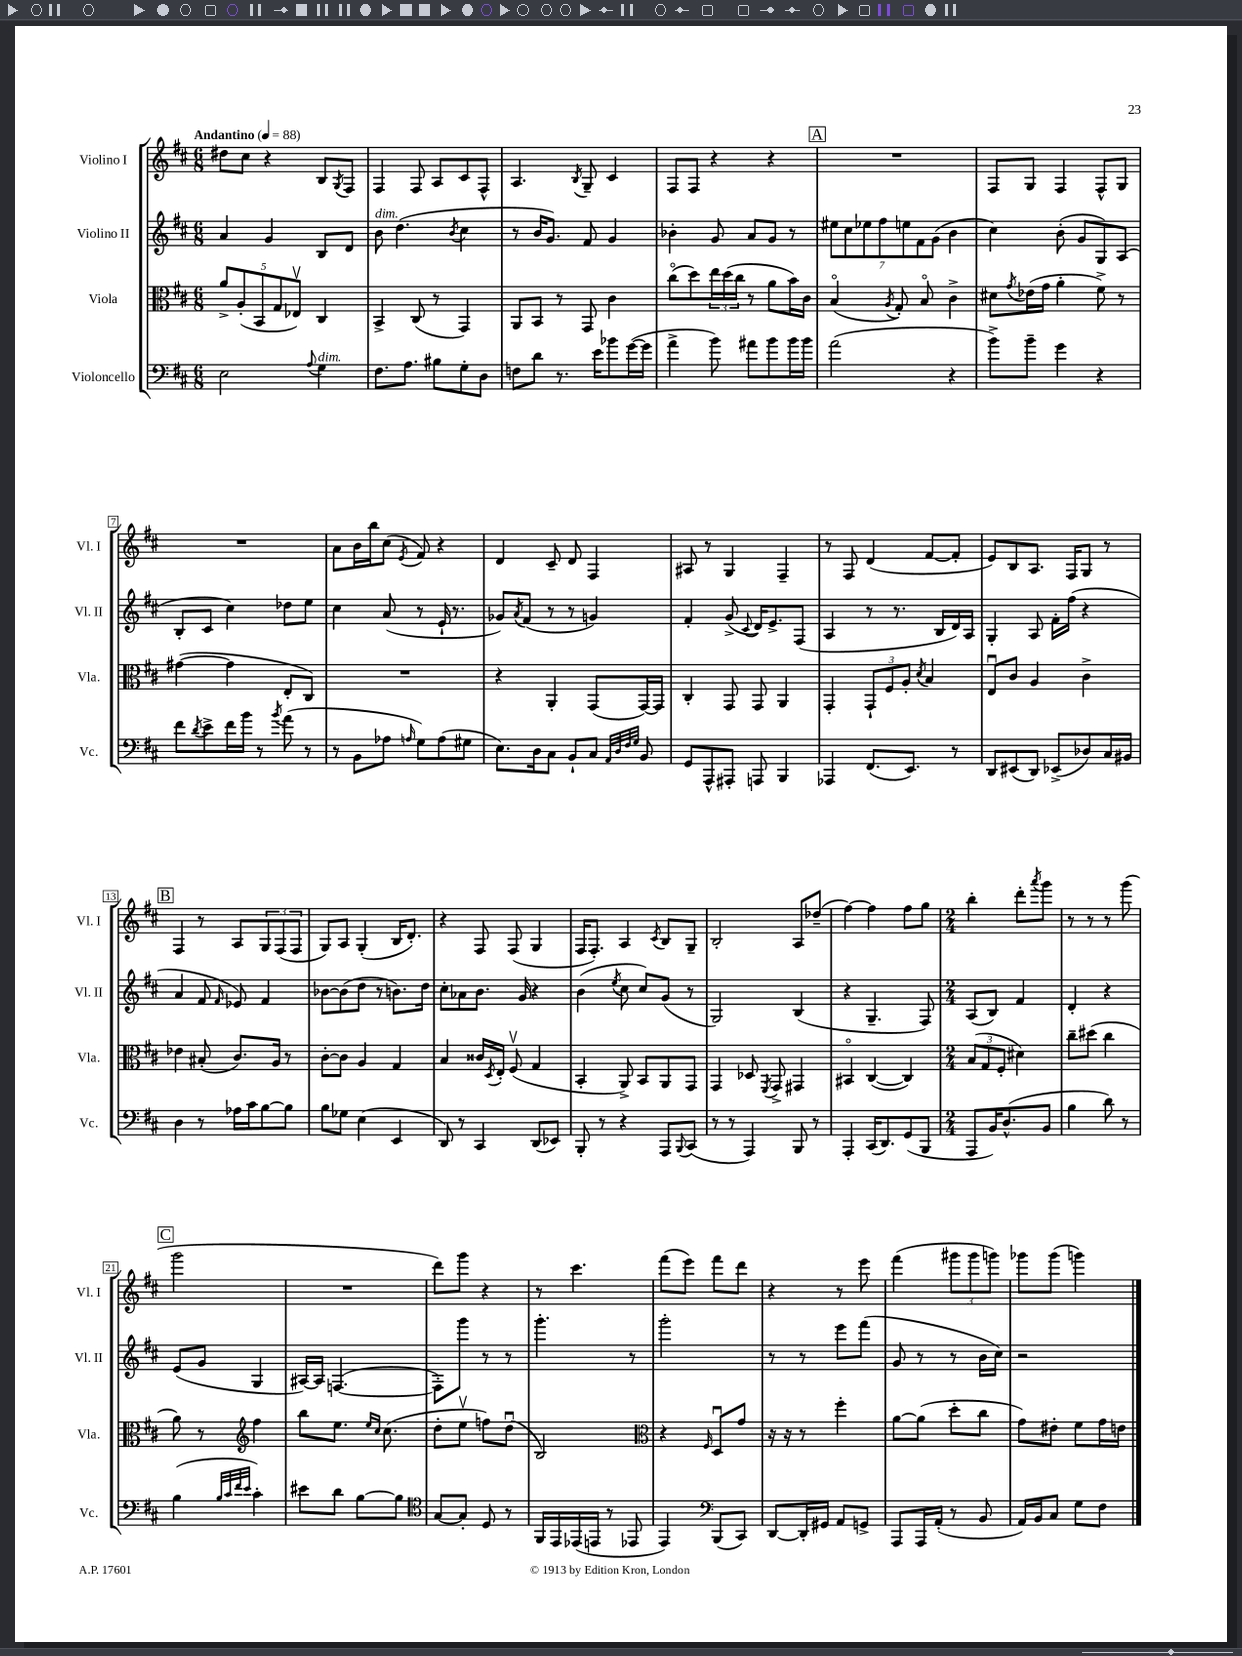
<<
\new StaffGroup <<
\new Staff = "s0" \with { instrumentName = "Violino I" shortInstrumentName = "Vl. I" } {
    \clef treble \key d \major \numericTimeSignature \time 6/8 \tempo "Andantino" 4 = 88
    dis''8 cis''8 r4 b8 \acciaccatura { g8 } fis8 |
    fis4 fis8 a8 cis'8 fis8-^ |
    a4. \acciaccatura { b8 } g8-- cis'4 |
    fis8 fis8 r4 r4 |
    \mark \markup { \box "A" } R2. |
    fis8 g8 fis4 fis8-^ g8 |
    R2. |
    a'8 b'16 b''16 cis''8( \acciaccatura { e'8 } fis'8) r4 |
    d'4 cis'8-- d'8 fis4 |
    ais8 r8 g4 fis4-- |
    r8 fis8 d'4( fis'8~ fis'8-. |
    e'8) b8 a8. fis16 g8 r8 |
    \mark \markup { \box "B" } fis4 r8 a8 \tuplet 3/2 { g8 fis8( fis8 } |
    g8) a8 g4-.( b16 d'8.-.) |
    r4 fis8 fis8( g4 |
    fis16 fis8.-.) a4 \acciaccatura { cis'8 } b8 g8-- |
    b2-. a8 des''8--( |
    fis''4~) fis''4 fis''8 g''8 |
    \numericTimeSignature \time 2/4 b''4-. d'''8-. \acciaccatura { a'''8 } g'''8 |
    r8 r8 r8 g'''8( |
    \mark \markup { \box "C" } g'''2 |
    R2 |
    d'''8) g'''8 r4 |
    r8 cis'''4. |
    fis'''8( e'''8) fis'''8 d'''8 |
    r4 r8 e'''8 |
    fis'''4( \tuplet 3/2 { gis'''8 gis'''8 g'''8) } |
    ges'''8 ges'''8( g'''4) \bar "|." |
}
\new Staff = "s1" \with { instrumentName = "Violino II" shortInstrumentName = "Vl. II" } {
    \clef treble \key d \major \numericTimeSignature \time 6/8
    a'4 g'4 b8 d'8 |
    b'8^\markup { \italic "dim." } d''4.( \acciaccatura { b'8 } cis''4 |
    r8 b'16 g'8.) fis'8 g'4 |
    bes'4-. g'8 a'8 g'8 r8 |
    \mark \markup { \box "A" } \tuplet 7/4 { eis''8 cis''8 ees''8 fis''8 e''8 fis'8 g'8( } b'4 |
    cis''4) b'8-.( g'8 g8) a8( |
    b8-. cis'8 cis''4) des''8 e''8 |
    cis''4 a'8( r8 e'16-! r8. |
    ges'8) \acciaccatura { a'8 } fis'8( r8 r8 g'4) |
    fis'4-. g'8->( \appoggiatura { cis'8 } d'16) e'8.-> fis8( |
    a4 r8 r8. b16 d'16) a16 |
    g4-. a8 fis'16-. fis''16( r4 |
    \mark \markup { \box "B" } a'4 fis'8 \grace { fis'16 } ees'8) fis'4 |
    bes'8~ bes'8( d''8 r8 b'8.) d''16 |
    cis''8-. aes'8 b'8. g'16 r4 |
    b'4( \acciaccatura { e''8 } cis''8 cis''8) g'8( r8 |
    g2) b4( |
    r4 g4.-- fis8) |
    \numericTimeSignature \time 2/4 a8( b8) fis'4 |
    d'4-. r4 |
    \mark \markup { \box "C" } e'8( g'8 g4 |
    ais16~) ais16 f4.~( |
    f8-.) g'''8 r8 r8 |
    g'''4.-. r8 |
    g'''2-. |
    r8 r8 e'''8 fis'''8( |
    g'8 r8 r8 b'16 cis''16) |
    r2 \bar "|." |
}
\new Staff = "s2" \with { instrumentName = "Viola" shortInstrumentName = "Vla." } {
    \clef alto \key d \major \numericTimeSignature \time 6/8
    \tuplet 5/4 { a'8-> a8-.( b,8 g8 ees8\upbow) } cis4 |
    b,4-> cis8( r8 g,4) |
    a,8 b,8 r8 g,8 cis'4 |
    cis''8\flageolet( d''8) \tuplet 3/2 { e''16 d''16( cis''16 } r8 a'8 b'16) cis'16 |
    \mark \markup { \box "A" } b4\flageolet( \acciaccatura { a8 } g8-.) b8\flageolet cis'4-> |
    dis'8 \acciaccatura { g'8 } ees'16( g'16 a'4-. fis'8->) r8 |
    gis'4~( gis'4 e8-. cis8) |
    R2. |
    r4 a,4-. g,8( g,16~) g,16 |
    cis4-. g,8 g,8 a,4 |
    g,4-. \tuplet 3/2 { g,8-! fis8 a8-. } \acciaccatura { d'8 } b4 |
    e8\downbow cis'8 a4 cis'4-> |
    \mark \markup { \box "B" } ees'4 bis8-.( cis'8.) a16 r8 |
    cis'8~-. cis'8 a4 g4 |
    b4 cisis'16 \acciaccatura { d8 } e16-. fis8\upbow( g4 |
    b,4-. a,8->) b,8 a,8 g,8 |
    g,4 des8 \acciaccatura { fis,8 } g,8-> gis,4 |
    bis,4\flageolet cis4~( cis4) |
    \numericTimeSignature \time 2/4 \tuplet 3/2 { b8( g8 fis8-. } dis'4) |
    cis''8-- dis''8( cis''4 |
    \mark \markup { \box "C" } a'8) r8 \clef treble fis''4 |
    b''8 e''8. \grace { e''16 cis''16 } cis''8.( |
    d''8-. e''8\upbow f''8) d''8\downbow( |
    b2) |
    \clef alto r4 \grace { fis16 } d8\downbow g'8 |
    r16 r16 r8 fis''4-. |
    a'8~ a'8( d''8-. cis''8 |
    g'8) eis'8-. fis'8 g'16 e'16 \bar "|." |
}
\new Staff = "s3" \with { instrumentName = "Violoncello" shortInstrumentName = "Vc." } {
    \clef bass \key d \major \numericTimeSignature \time 6/8
    e2 \appoggiatura { a8 } g4^\markup { \italic "dim." } |
    fis8. a8. bis8 g8-. d8 |
    f8 d'8 r8. e'16 bes'8 g'16~( g'16 |
    a'4-> b'8) ais'8 b'8 b'16 b'16 |
    \mark \markup { \box "A" } a'2( r4 |
    b'8->) b'8-- g'4 r4 |
    fis'8 \acciaccatura { d'8 } e'8-> fis'16 b'16 r8 \acciaccatura { b'8 } a'8( r8 |
    r8 b,8 aes8 \grace { a16 } g8) a8( gis8 |
    e8.) d16 cis8 b,8-! cis8 \grace { a,32 d32 fis32 g32 } b,8 |
    g,8 a,,8-^ ais,,8-. a,,8 b,,4 |
    aes,,4 fis,8.( e,8.) r8 |
    d,8 eis,8( d,8) ees,8->( des8) cis16 bis,16 |
    \mark \markup { \box "B" } d4 r8 aes16 cis'16 b8~ b8 |
    b8 ges8 e4( e,4 |
    d,8) r8 cis,4 d,8( ees,8) |
    b,,8-. r8 r4 a,,8 \appoggiatura { b,,8 } cis,8( |
    r8 r8 a,,4) b,,8 r8 |
    a,,4-. cis,16( d,8.) g,8( b,,8 |
    \numericTimeSignature \time 2/4 a,,8 b,16) d8.-^( b,8 |
    b4 d'8) r8 |
    \mark \markup { \box "C" } b4( \grace { b32 cis'32 fis'32 e'32 } cis'4-.) |
    eis'8 d'8 b8~ b8 |
    \clef tenor g8~ g8-. d8 r8 |
    fis,16 e,16 ees,16( e,16 r8 ees,8 |
    e,4) \clef bass b,,8( cis,8) |
    d,8~ d,16-. gis,16 a,8 g,8-> |
    a,,8 a,,16 a,16-.( r8 b,8 |
    a,16) b,16 cis8 g8 fis8 \bar "|." |
}
>>
>>
\layout { \context { \Score \override BarNumber.stencil = #(make-stencil-boxer 0.1 0.3 ly:text-interface::print) } }
